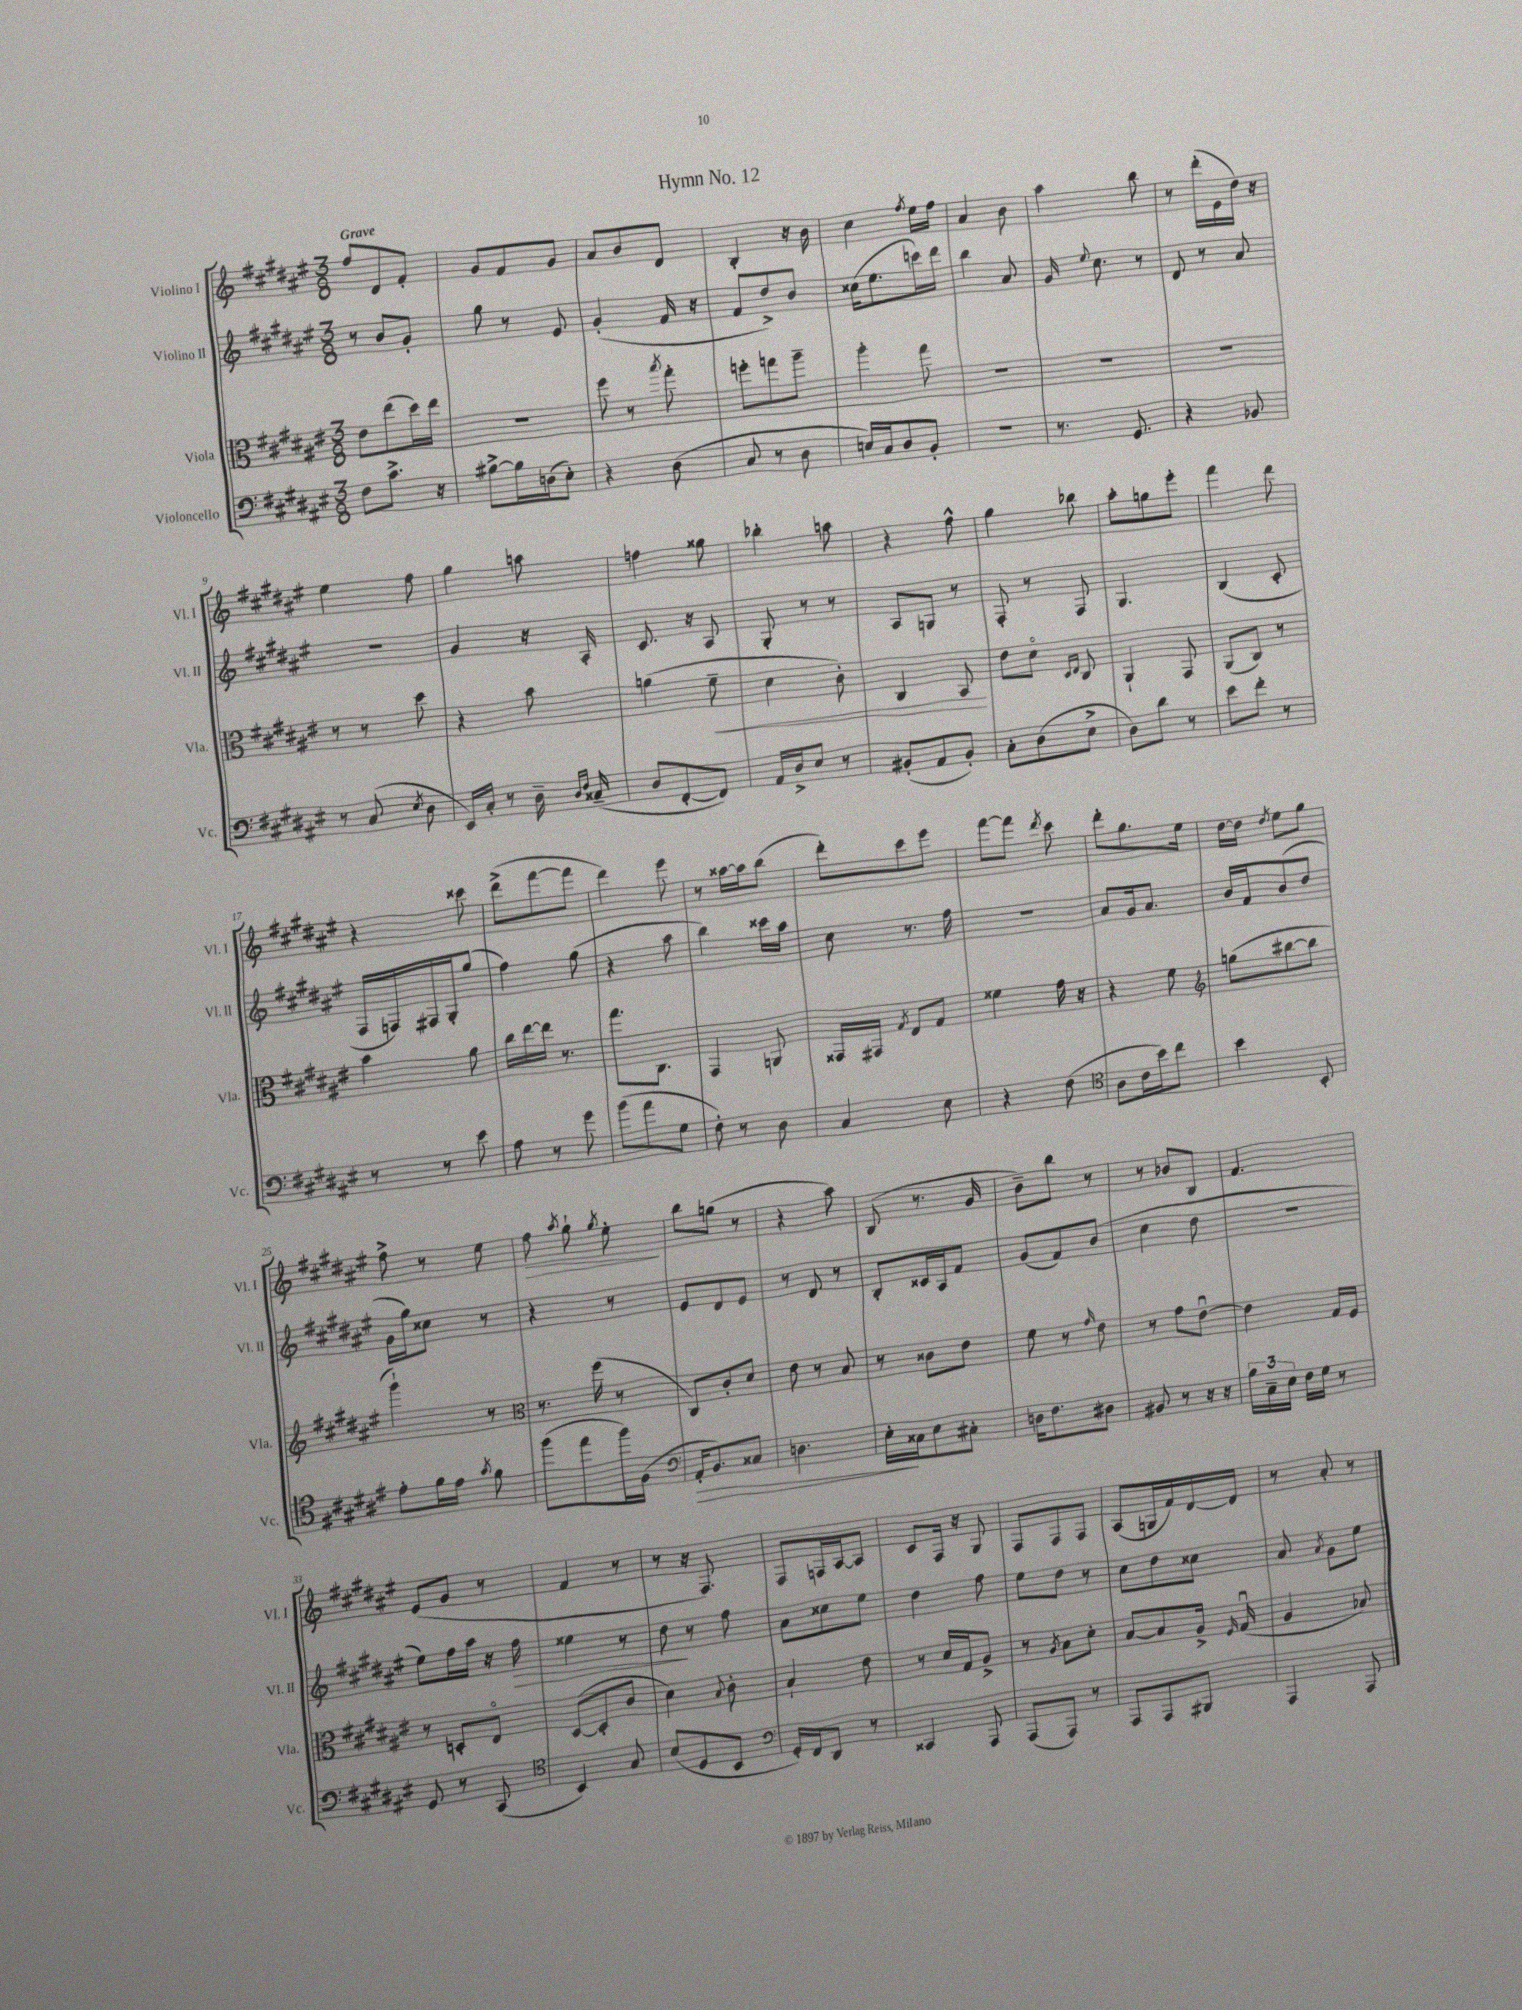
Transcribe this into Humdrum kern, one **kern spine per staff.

**kern	**kern	**kern	**kern
*staff4	*staff3	*staff2	*staff1
*clefF4	*clefC3	*clefG2	*clefG2
*k[f#c#g#d#a#e#]	*k[f#c#g#d#a#e#]	*k[f#c#g#d#a#e#]	*k[f#c#g#d#a#e#]
*M3/8	*M3/8	*M3/8	*M3/8
8F#\L	8e#\L	8r	8ff#/L
8.c#^\J	(8ee#\	8b/L	8d#/
.	16dd#\L)	8g#'/J	8f#'/J
16r	16ee#\JJ	.	.
=	=	=	=
[8B#^\L	4.r	8gg#\	8g#/L
16B#\]L	.	8r	8f#/
(16D\J	.	.	.
8E#'\J)	.	8e#/	8g#/J
=	=	=	=
4r	8ff#\	(4g#'/	8a#/L
.	8r	.	8b/
.	8qbb/	.	.
(8D#\	8gg#'\	16f#/	8d#/J
.	.	16r	.
=	=	=	=
8C#/	8ff'\L	8f#/L	4B'/
8r	8gg\	8dd#^/)	.
8D#\	8aa#~\J	8b/J	16r
.	.	.	16b\
=	=	=	=
16E/LL)	4aa#'\	(16cc##\LK	4cc#\
16C#/J	.	8.ee#\	.
8D#/	.	.	.
.	.	.	8qff#/
8BB'/J	8gg#\	16ccc\L)	16ee#\LL
.	.	16ddd#\JJ	16ff#\JJ
=	=	=	=
4.r	4.r	4bb\	4a#/
.	.	8a#/	8b\
=	=	=	=
8.r	4.r	16g#/	4aa#\
.	.	8qqee#/	.
.	.	8.cc#\	.
8.GG#/	.	.	.
.	.	8r	8bb\
=	=	=	=
4r	4.r	8d#/	8r
.	.	8r	(16ddd#'\LL
.	.	.	16e#\
8BB-/	.	8a#/	16dd#\JJ)
.	.	.	16r
=	=	=	=
8r	8r	4.r	4ee#\
(8C#/	8r	.	.
8qE#/	.	.	.
8D#\	8dd#\	.	8ff#\
=	=	=	=
16EE#/LL)	4r	4g#/	4gg#\
16C#'/JJ	.	.	.
8r	.	.	.
16D#~\	8b\	16r	8aa\
16qqD#/LL	.	.	.
16qqF#/JJ	.	.	.
(16C##~/	.	16A#'/	.
=	=	=	=
8D#/L	(4a\	8.c#/	4ff\
[8FF#'/	.	.	.
.	.	16r	.
8FF#/]J)	8f#~\	8A#/	8gg##\
=	=	=	=
16AA#/LL	4d#\	8G#'/	4bb-'\
16D#^/J	.	.	.
8E#/J	.	8r	.
8r	8c#'\)	8r	8aa\
=	=	=	=
(8BB#'/L	4C#/	8A#/L	4r
8AA#/	.	8G/J	.
8BB#'/J)	8BB/	8r	8ff#^^\
=	=	=	=
8C#'\L	8e#\L	8F#'/	4gg#\
(8D#\	8d#o\J	8r	.
.	16qqD#/LL	.	.
.	16qqE#/JJ	.	.
8E#^\J	8C#/	8F#/	8bb-\
=	=	=	=
8D#\L)	4AA#`/	4.G#/	8aa#'\L
8d#\J	.	.	8gg\
8r	8GG#/	.	8eee#'\J
=	=	=	=
8e#\L	(8AA#/L	(4B/	4fff#\
8f#'\J	8C#/J)	.	.
8r	8r	8c#'/	8ddd#\
=	=	=	=
8r	4b\	16F#/LL	4r
.	.	16F/)	.
8r	.	16F#/	.
.	.	16G#'/J	.
8e#\	8a#\	(8gg#/J	8ccc##\
=	=	=	=
8A#\	16cc#\LL	4ff#\)	(8ddd#^\L
.	[16ee#\	.	.
8r	16ee#\]JJ	.	[8fff#\
.	8.r	.	.
8g#\	.	(8gg#\	8fff#\]J
=	=	=	=
(8b\L	8.gg#\L	4r	4ddd#\)
8a#\	.	.	.
.	8.C#\J	.	.
8G#\J	.	8aa#\	8eee#\
=	=	=	=
8F#'\)	4GG#/	4bb\)	8r
8r	.	.	[16aa##\LL
.	.	.	16aa##\]J
8D#\	8AA/	16ccc##\LL	(8bb\J
.	.	16aa#\JJ	.
=	=	=	=
4C#/	16GG##/LL	8cc#\	8ddd#'\L)
.	16GG#/JJ	.	.
.	8qG#/	.	.
.	8E#/L	8.r	8ccc#\
8E#\	8G#/J	.	8eee#\J
.	.	16ff#\	.
=	=	=	=
4r	4f##\	4.r	[8fff#\L
.	.	.	8fff#\]J
.	.	.	8qddd#/
(8F#\	16g#\	.	8ccc#\
.	16r	.	.
=	=	=	=
*clefC4	*	*	*
8A#\L	4r	8a#/L	8ddd#'\L
16c#\L	.	16g#/k	8.gg#\
16b\J)	.	8.a#/J	.
8cc#\J	8f#\	.	.
.	.	.	16ee#\Jk
=	=	=	=
*	*clefG2	*	*
4b\	(8gg\L	16b/LL	[16dd#\LL
.	.	16f#/J	16dd#\]JJ
.	.	.	8qdd#/
.	[8bb#\	(8b/	8ee#\L
8BB'/	8bb#\]J	8dd#/J	8gg#\J
=	=	=	=
8e#'\L	4ggg#`\)	16g#\LL	8ff#^\
.	.	16gg#\J)	.
16f#\L	.	8cc##\J	8r
16e#\JJ	.	.	.
8qg#/	.	.	.
8f#\	8r	8r	8ee#\
=	=	=	=
*	*clefC3	*	*
(8ff#\L	8.r	4r	8ff#\
.	.	.	8qaa#/
8ee#\	.	.	8gg#`\
.	(16ff#\	.	.
.	.	.	8qgg#/
16ff#\L)	8r	8r	8ee#'\
(16F#\JJ	.	.	.
=	=	=	=
*clefF4	*	*	*
16AA#'/LK	8C#/L)	8e#/L	8bb\L
8.BB/)	.	.	.
.	8c#'/	8d#/	(8gg\J
8C##/J	8d#/J	8e#/J	8r
=	=	=	=
4.D\	8e#\	8r	4r
.	8r	8d#/	.
.	8B/	8r	8aa#\)
=	=	=	=
16E#'\LL	8r	8B'/L	(8B/
16C##\J	.	.	.
8E#\	8c##\L	16c##/L	8.r
.	.	16A#/J	.
8C#'\J	8e#\J	8f#/J	.
.	.	.	16g#/
=	=	=	=
16D\LK	8f#\	(8g#/L	8b~\L)
8.F#\	.	.	.
.	8r	8f#/)	8bb\J
.	16qqg#/	.	.
8D#\J	8e#\	(8b/J	8r
=	=	=	=
8BB#/	8r	4cc#\	8r
8r	8g#\L	.	8b-/L
16r	[8e#u\J	8dd#\	8B/J
16r	.	.	.
=	=	=	=
24B\LL	4e#\]	4.r	4.f#/
24C#~\	.	.	.
24E#\JJ	.	.	.
16F#\LL	.	.	.
16G#\JJ	.	.	.
8r	16G#/LL	.	.
.	16F#/JJ	.	.
=	=	=	=
8GG#/	8r	8ee#\L)	(8e#/L
8r	8D'/L	16ff#\L	8g#/J
.	.	16aa#\JJ	.
(8CC#/	8E#o/J	16r	8r
.	.	16ff#\	.
=	=	=	=
*clefC4	*	*	*
4BB/)	([8D#/L	4ee##\	4f#/
.	8D#'/]	.	.
8G#/	8c#/J	8r	8r
=	=	=	=
(8B/L	4d#\)	8dd#\	8r
8D#/	.	8r	16r
.	.	.	8.F#/)
.	8qqB/	.	.
8BB/J	8c#'\	8ff#\	.
=	=	=	=
*clefF4	*	*	*
16GG#'/LL)	4B`/	8a#\L	8F#/L
16FF#/J	.	.	.
8DD#/J	.	8cc##\	16F/L
.	.	.	[16A#/J
8r	8e#\	8ee#\J	8A#/]J
=	=	=	=
4CC##/	8r	4dd#\	8c#/L
.	16d#/LL	.	16F#/Jk
.	16G#/J	.	16r
8AAA#/	8A#^/J	8ff#\	8G#/
=	=	=	=
(8AAA#/L	8r	8ee#\L	8F#/L
.	8qA#/	.	.
8AAA#/J)	8B\L	8dd#\J	8F#/
8r	8d#'\J	8r	8F#/J
=	=	=	=
8AAA#/L	[8B/L	8cc#\L	(8A#/L
8AAA#/	8B/]	8dd#\	16G/L
.	.	.	16f#/)
8BBB#/J	16A#^/Jk	8cc##\J	[16d#/
.	16qqF#/	.	.
.	(16G#u/	.	16d#/]JJ
=	=	=	=
4AAA#/	4A#/	8a#/	8r
.	.	8qa#/	.
.	.	8g#\L	8a#'/
8AAA#/	8B-/)	8ee#\J	8r
==	==	==	==
*-	*-	*-	*-
